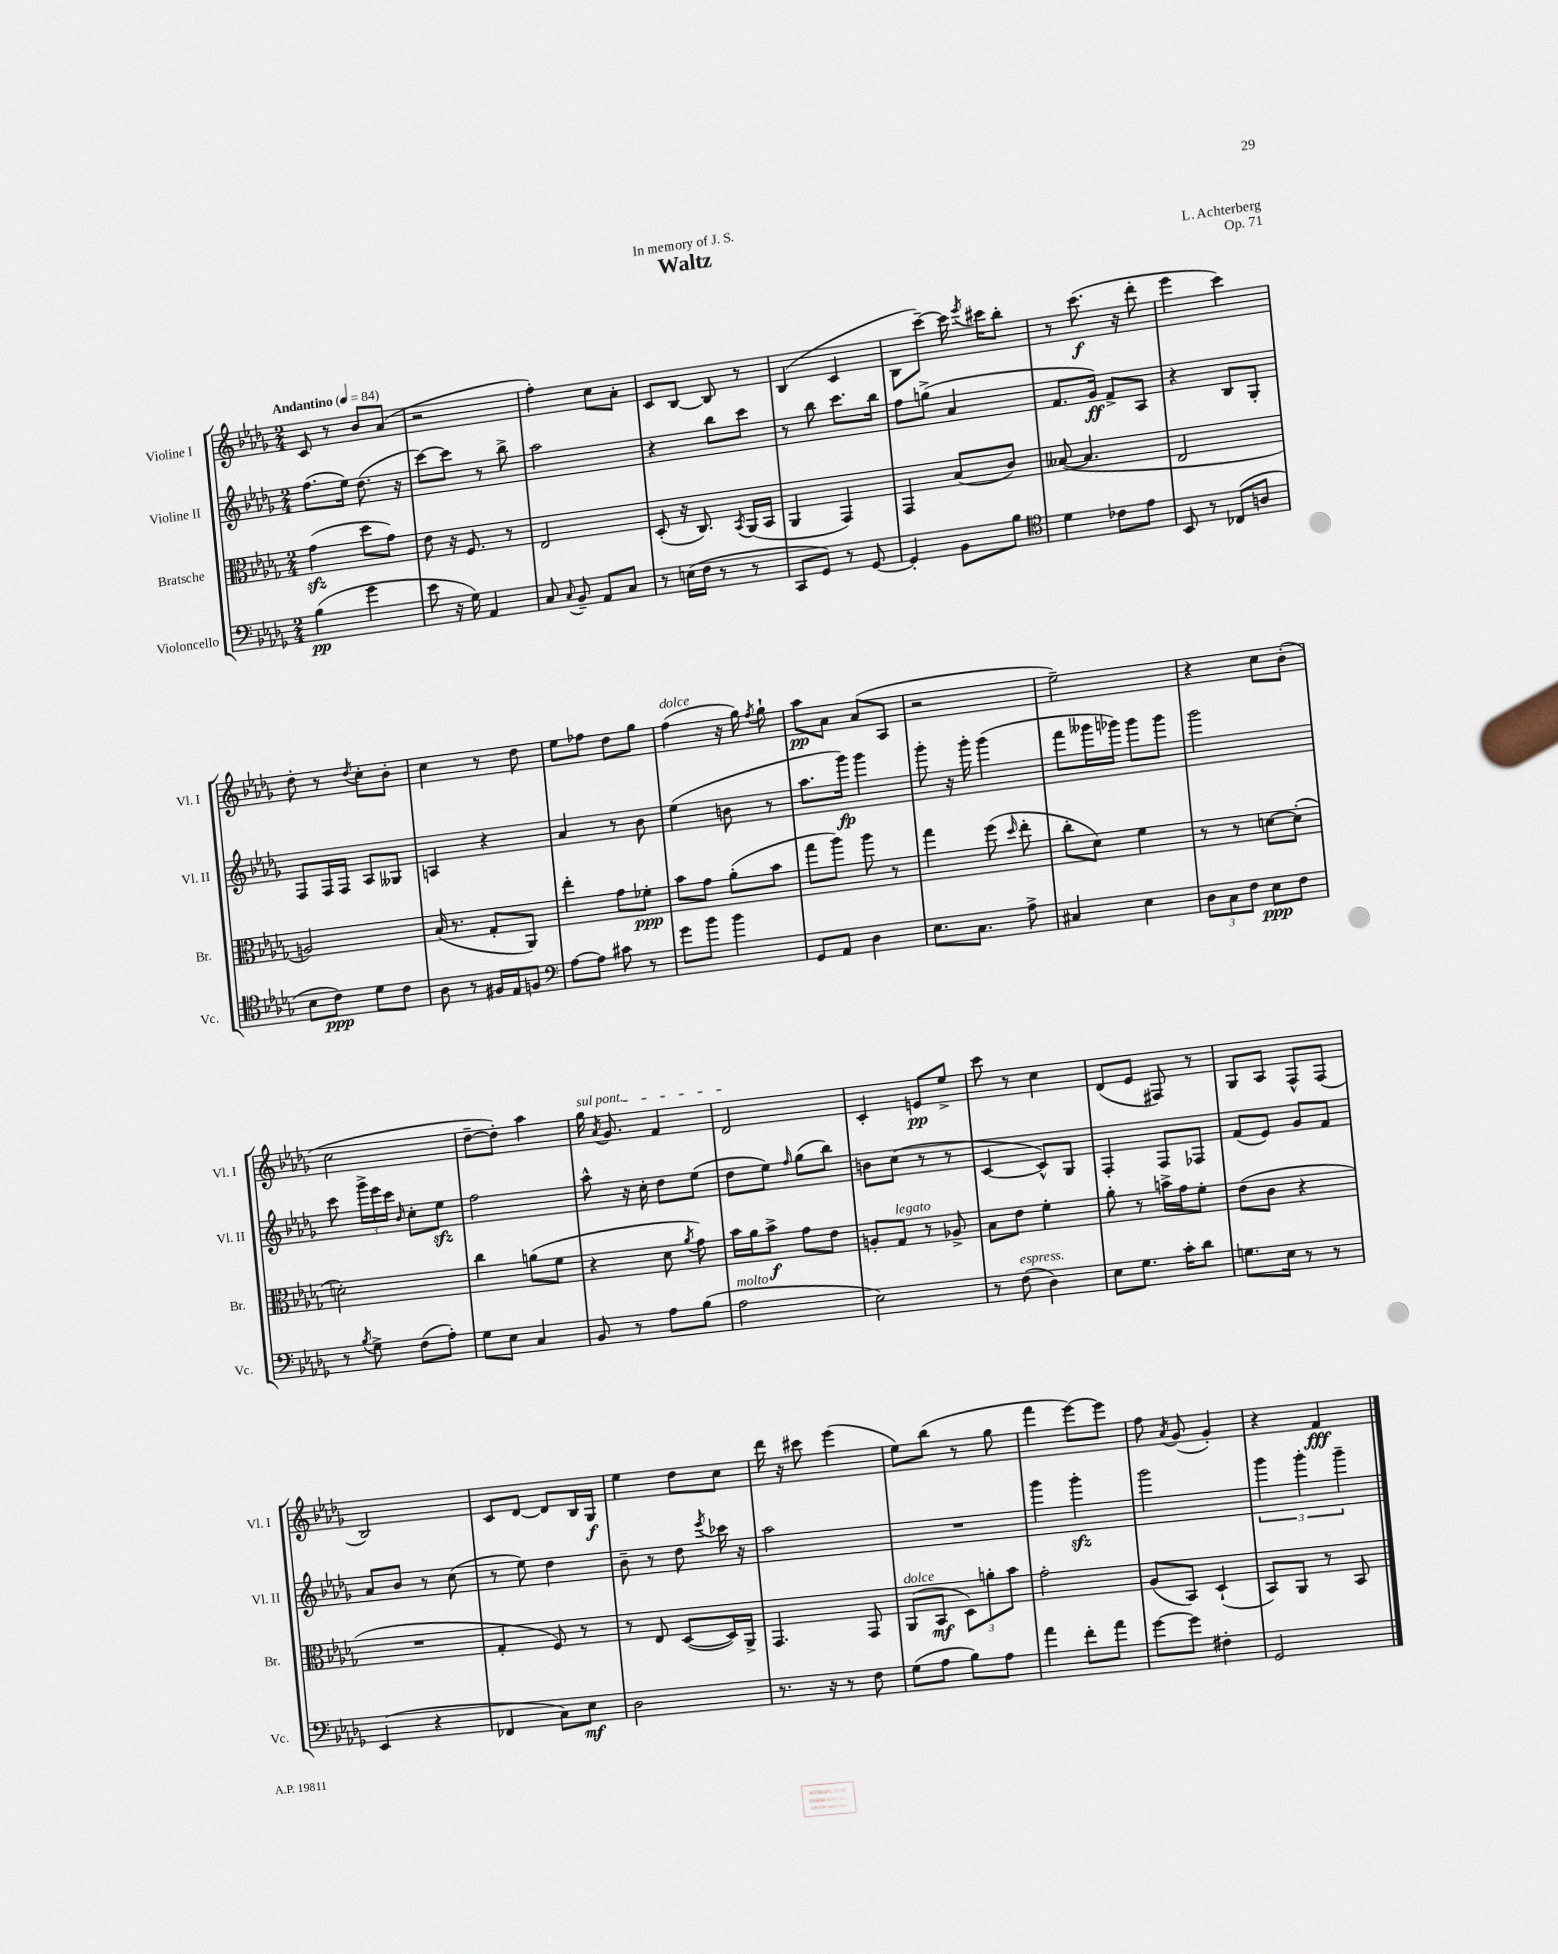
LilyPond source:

\header { title = "Waltz" composer = "L. Achterberg" dedication = "In memory of J. S." opus = "Op. 71" }
<<
\new StaffGroup <<
\new Staff = "s0" \with { instrumentName = "Violine I" shortInstrumentName = "Vl. I" } {
    \clef treble \key des \major \numericTimeSignature \time 2/4 \tempo "Andantino" 4 = 84
    \autoBeamOff c'8 r8 bes'8[ aes'8]( |
    r2 |
    f''4-.) c''8[ aes'8]-. |
    c'8[ bes8]~ bes8 r8 |
    bes4( c'4 |
    bes8[ c'''8]~--) c'''16 \acciaccatura { ees'''8 } cis'''16[ bes''8]-. |
    r8 c'''8.\f( r16 des'''8-. |
    ees'''4 c'''4) |
    des''8-. r8 \acciaccatura { des''8 } c''8[-. bes'8]-. |
    c''4 r8 des''8 |
    ees''8[ fes''8] des''8[ ges''8] |
    f''4^\markup { \italic "dolce" }( r16 ges''16) \acciaccatura { f''8 } ges''8-! |
    aes''8[\pp aes'8] aes'8[( aes8] |
    r2 |
    ees''2--) |
    r4 c''8[ bes'8]-.( |
    c''2 |
    des''8[~-- des''8]-.) aes''4 |
    \once \override TextSpanner.bound-details.left.text = \markup { \italic "sul pont." } ges''16\startTextSpan \acciaccatura { aes'8 } ges'8. f'4 |
    des'2\stopTextSpan |
    c'4-. e'8[\pp ees''8]-> |
    c'''8 r8 c''4 |
    des'8[( ees'8] fis8) r8 |
    ges8[ aes8] f8[-^ f8]( |
    bes2) |
    c'8[ des'8]~ des'8[ bes16 ges16]\f |
    ees''4 des''8[ c''8] |
    des'''16 r16 cis'''8 ees'''4( |
    ees''8[) bes''8]( r8 ges''8 |
    f'''4 ees'''8[~) ees'''8] |
    f''8 \acciaccatura { aes'8 } ges'8( ges'4-.) |
    r4 f'4\fff \bar "|." |
}
\new Staff = "s1" \with { instrumentName = "Violine II" shortInstrumentName = "Vl. II" } {
    \clef treble \key des \major \numericTimeSignature \time 2/4
    \autoBeamOff f''8.[( ees''16]) des''8.( r16 |
    c'''8[~) c'''8] r8 bes''8-> |
    aes''2 |
    r4 bes''8[ c'''8] |
    r8 bes''8 c'''8.[ bes''16] |
    f''8[ g''8]->( aes'4 |
    f'8.[ ges'16]\ff) f'8[-> aes8] |
    r4 bes8[ ges8]-. |
    f8[ f16 f16] aes8[ geses8] |
    a4 r4 |
    aes'4 r8 bes'8 |
    ees''4( b'8 r8 |
    aes''8.[ ges'''16]\fp) ges'''4 |
    ges'''8-. r16 ges'''16-. ges'''4( |
    f'''8[ geses'''16 ges'''16]) ges'''8[ ges'''8] |
    ges'''2 |
    c'''8 \tuplet 3/2 { ges'''16[-> ees'''16 c'''16] } \grace { bes'16 } c''8[-. ees''8]\sfz |
    f''2 |
    aes''8-^ r16 c''16-. des''8[ ees''8]( |
    des''8[ ees''8]) \grace { f''16 } ges''8[( bes''8]) |
    b'8[ c''8]( r8 r8 |
    c'4~ c'8[-^) ges8] |
    f4-. f8[ fes8] |
    f'8[( ees'8]) ges'8[ f'8] |
    aes'8[ bes'8] r8 c''8( |
    r8 ees''8) des''4 |
    bes'8-- r8 des''8 \acciaccatura { ees'''8 } ces'''16 r16 |
    aes''2 |
    R2 |
    ges'''4 ges'''4-.\sfz |
    ges'''2 |
    \tuplet 3/2 { ges'''4 ges'''4-. ges'''4-- } \bar "|." |
}
\new Staff = "s2" \with { instrumentName = "Bratsche" shortInstrumentName = "Br." } {
    \clef alto \key des \major \numericTimeSignature \time 2/4
    \autoBeamOff ges'4\sfz( des''8[ ges'8]) |
    ees'8 r16 f8. r8 |
    ees2 |
    des8-.( r16 c8.) \acciaccatura { bes,8 } aes,16[( bes,16] |
    aes,4 ges,4) |
    ges,4 bes8[( c'8]) |
    beses8~( beses4. |
    ees2 |
    a2) |
    bes16( r8. ges8[-. aes,8]) |
    ees''4-. ges'8[ fes'8]-.\ppp |
    bes'8[ ges'8] aes'8[-.( bes'8] |
    ges''8[ aes''8]) aes''8 r8 |
    ges''4 f''8( \grace { des''16 } ees''8-. |
    c''8[-. des'8]) f'4 |
    r8 r8 d'8[~ d'8]-.( |
    d'2-.) |
    c''4 a'8[( f'8] |
    r4 des'8 \acciaccatura { aes'8 } ges'8) |
    bes'16[ aes'16 bes'8]->\f ges'8[ ees'8] |
    a8[-. ges8]^\markup { \italic "legato" } r8 aes8-> |
    bes8[ ees'8] f'4-. |
    aes'8-. r8 b'16[-> ges'16 f'8]-. |
    ees'8[( c'8] r4 |
    R2 |
    ges4-. f8) r8 |
    r8 ees8 des8[~( des16) aes,16]-> |
    ges,4. ges,8 |
    aes,8[^\markup { \italic "dolce" }( bes,8]\mf \tuplet 3/2 { des8[) a'8-. bes'8] } |
    ges'2-. |
    aes8[( bes,8]) des4-!( |
    bes,8[) aes,8] r8 bes,8 \bar "|." |
}
\new Staff = "s3" \with { instrumentName = "Violoncello" shortInstrumentName = "Vc." } {
    \clef bass \key des \major \numericTimeSignature \time 2/4
    \autoBeamOff bes4\pp( ges'4 |
    ees'8 r16 ges16) aes,4 |
    c8 \appoggiatura { c8 } bes,8-- aes,8[ c8] |
    r8 e16[( f16] r8 r8 |
    c,8[ ges,8]) r8 ges,8~ |
    ges,4-. bes,8[ bes8] |
    \clef tenor des'4 ces'8[ ees'8] |
    bes,8 r8 ces8[( a8] |
    bes8[ c'8]\ppp) des'8[ c'8] |
    aes8 r8 fis16[ ees16 f8] |
    \clef bass aes8[~ aes8] cis'8 r8 |
    ges'8[ bes'8] bes'4 |
    ges,8[ aes,8] des4 |
    ees8.[ c8.] aes8-> |
    cis4 ees4 |
    \tuplet 3/2 { des8[ c8 f8] } ees8[\ppp f8] |
    r8 \acciaccatura { bes8 } ges8-> f8[( aes8]-.) |
    ges8[ ees8] c4 |
    bes,8 r8 aes8[ bes8]( |
    aes2^\markup { \italic "molto" } |
    ees2) |
    r8 f8^\markup { \italic "espress." }( des4) |
    ees8[ ges8.] c'16[-. des'8] |
    g8.[ ees16] r8 r8 |
    ees,4( r4 |
    fes,4 c8[) ees8]\mf |
    des2 |
    r8. r16 r8 f8 |
    ges8[( aes8] bes8[) aes8] |
    aes'4 f'8[-. aes'8] |
    ges'8[~ ges'8] fis4-. |
    ges,2 \bar "|." |
}
>>
>>
\layout { \context { \Score \remove "Bar_number_engraver" } }
